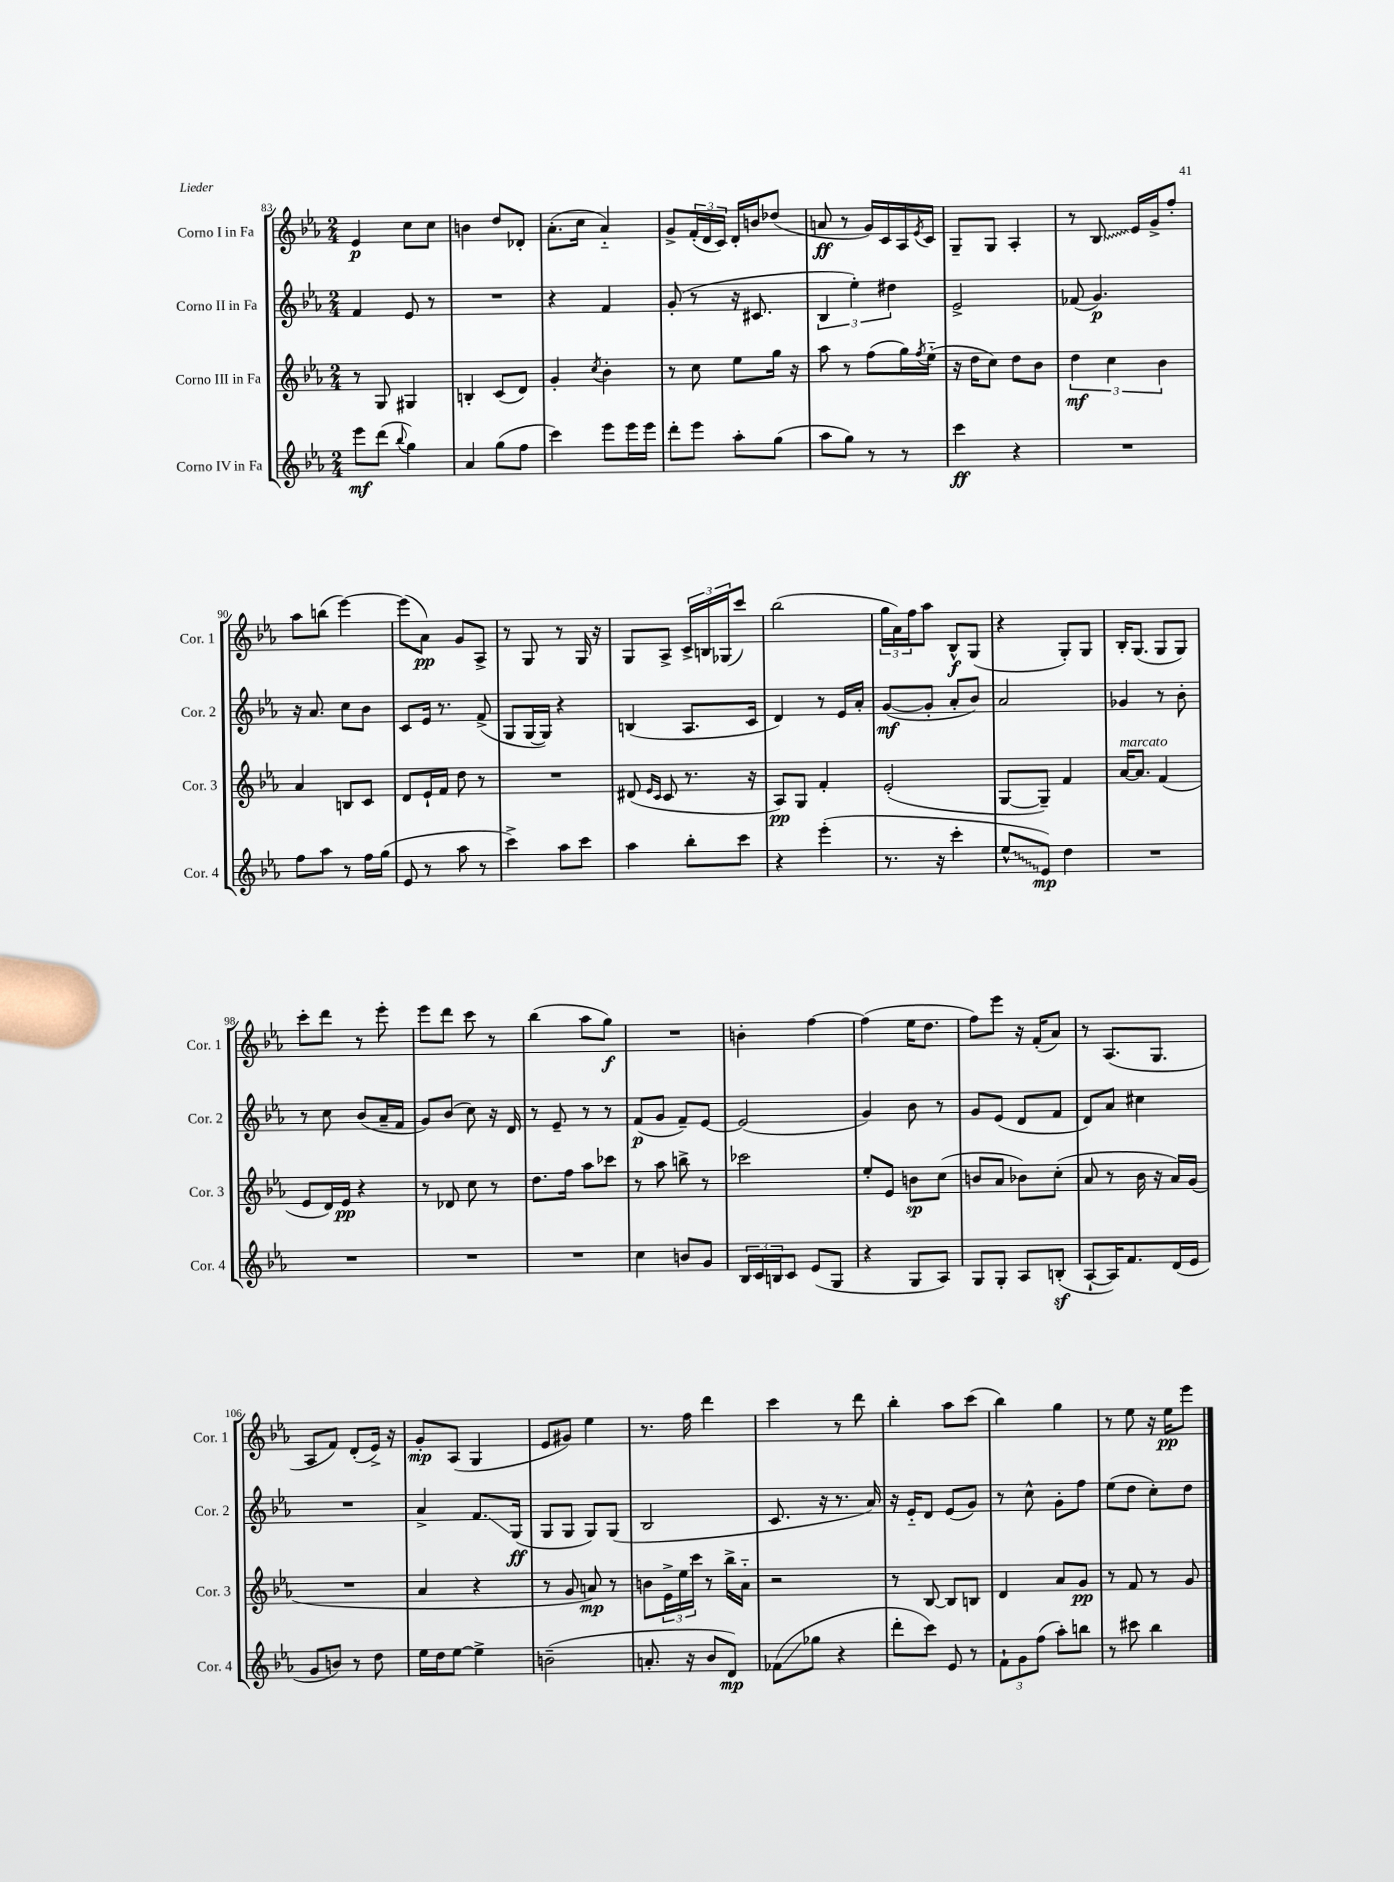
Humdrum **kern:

**kern	**kern	**kern	**kern
*staff4	*staff3	*staff2	*staff1
*clefG2	*clefG2	*clefG2	*clefG2
*k[b-e-a-]	*k[b-e-a-]	*k[b-e-a-]	*k[b-e-a-]
*M2/4	*M2/4	*M2/4	*M2/4
8eee-	8r	4f	4e-
(8ddd	8G	.	.
8qqbb-	.	.	.
4gg)	4G#	8e-	8cc
.	.	8r	8cc
=	=	=	=
4a-	4B'	2r	4b
(8gg	(8c	.	8dd
8ff	8d)	.	8d-'
=	=	=	=
4ccc)	4g'	4r	(8.a-'
.	.	.	16cc
.	8qcc	.	.
8eee-	4b-'	4f	4a-'~)
16eee-	.	.	.
16eee-	.	.	.
=	=	=	=
8ddd'	8r	(8g'	8g^
8eee-	8cc	8r	(24f'
.	.	.	24d
.	.	.	24c)
8aa-'	8ee-	16r	16d'
.	.	8.c#	16b
(8gg	16gg	.	(8dd-
.	16r	.	.
=	=	=	=
8aa-	8aa-	6B-	8a
8gg)	8r	.	8r
.	.	6ee-')	.
8r	(8ff	.	16g)
.	.	.	16c
.	.	6dd#	.
8r	16gg)	.	16A-
.	8qff	.	8qe-
.	(16ee-'~	.	16c
=	=	=	=
4ccc	16r	2e-^	8G~
.	16dd	.	.
.	8cc)	.	8G
4r	8dd	.	4A-'
.	8b-	.	.
=	=	=	=
2r	6dd	(8f-	8r
.	.	4.g)	8B-
.	6cc	.	.
.	.	.	16e-
.	.	.	16g^
.	6b-	.	.
.	.	.	8ff'
=	=	=	=
8ff	4a-	16r	8aa-
.	.	8.a-	.
8aa-	.	.	(8bb
8r	8B	8cc	[4eee-)
16ff	8c	8b-	.
(16gg	.	.	.
=	=	=	=
8e-	8d	8c	(8eee-]
8r	16e-`	16e-	8a-)
.	16f	8.r	.
8aa-	8dd	.	8g
8r	8r	(8f^	8A-^
=	=	=	=
4ccc^)	2r	8G	8r
.	.	[16G	8G
.	.	16G])	.
8aa-	.	4r	8r
8ccc	.	.	16G
.	.	.	16r
=	=	=	=
4aa-	(8d#	(4B	8G
.	16qqe-	.	.
.	16qqc	.	.
.	8c	.	8A-^
8bb-'	8.r	8.A-	24c^
.	.	.	24B
.	.	.	(24G-
8ccc	.	.	8ccc)
.	16r	16c	.
=	=	=	=
4r	8A-)	4d)	(2bb-
.	8G	.	.
(4eee-'	4f'	8r	.
.	.	16e-	.
.	.	16a-'	.
=	=	=	=
8.r	(2e-'	([8g	24gg
.	.	.	24a-)
.	.	.	24ff
.	.	8g']	8aa-
16r	.	.	.
4ccc'	.	8a-'	8B-^^
.	.	8b-)	(8G
=	=	=	=
8ee-^^	[8G	2a-	4r
8e-)	8G~])	.	.
4dd	4f	.	8G')
.	.	.	8G
=	=	=	=
2r	[16a-	4g-	16B-'
.	8.a-]	.	(8.G
.	(4f	8r	8G
.	.	8b-'	8G)
=	=	=	=
2r	8e-	8r	8ccc'
.	16d)	8cc	8ddd
.	16e-	.	.
.	4r	(8b-	8r
.	.	16a-~	8eee-'
.	.	16f	.
=	=	=	=
2r	8r	8g)	8eee-
.	8d-	(8b-	8ddd
.	8cc	8cc)	8ccc
.	8r	16r	8r
.	.	16d	.
=	=	=	=
2r	8.dd	8r	(4bb-
.	.	8e-~	.
.	16ff	.	.
.	8aa-	8r	8aa-
.	8ccc-	8r	8gg)
=	=	=	=
4cc	8r	(8f	2r
.	8aa-	8g	.
8b	8bb^	8f~)	.
8g	8r	[8e-	.
=	=	=	=
24B-	2ccc-	(2e-]	4b'
24c	.	.	.
24B	.	.	.
8c	.	.	.
(8e-	.	.	[4ff
8G	.	.	.
=	=	=	=
4r	8ee-'	4g)	(4ff]
.	8e-	.	.
8G	8b	8b-	16ee-
.	.	.	8.dd
8A-)	(8cc	8r	.
=	=	=	=
8G	8b	8g	8ff)
8G'	8a-	(8e-	8eee-
8A-	8b-)	8d	16r
.	.	.	(16f'
(8B'	(8cc'	8f	8a-)
=	=	=	=
[8A-`	8a-	8d)	8r
16A-])	8r	8a-	(8.A-
8.f	.	.	.
.	16b-	4cc#	.
.	16r	.	8.G
(16d	16a-)	.	.
16e-	(16g	.	.
=	=	=	=
8g	2r	2r	8A-
8b)	.	.	8f)
8r	.	.	(8d'
8dd	.	.	16e-^)
.	.	.	16r
=	=	=	=
16ee-	4a-	4a-^	8g'
16dd	.	.	.
[8ee-	.	.	(8A-
4ee-^]	4r	8.f	4G
.	.	(16G	.
=	=	=	=
(2b~	8r	8G	8e-
.	8g	8G	8g#)
.	8a)	8G)	4ee-
.	8r	(8G	.
=	=	=	=
8.a'	8b	2B-	8.r
.	24e-^	.	.
.	24ee-	.	.
16r	.	.	16ff
.	24ccc	.	.
8b-	8r	.	4ddd
8d)	16bb-^	.	.
.	16a-'~	.	.
=	=	=	=
(8f-	2r	8.c	4ccc
8gg-	.	.	.
.	.	16r	.
4r	.	8.r	8r
.	.	.	8ddd
.	.	16a-)	.
=	=	=	=
8ddd'	8r	16r	4bb-'
.	.	16e-'~	.
8ccc)	[8B-	8d	.
8e-	8B-]	(8e-	8aa-
8r	8B	8g)	(8ccc
=	=	=	=
12f`	4d	8r	4bb-)
12g	.	.	.
.	.	8cc^^	.
(12ff	.	.	.
8aa-')	8a-	8g'	4gg
8bb	8g	8ff	.
=	=	=	=
8r	8r	(8ee-	8r
8ccc#	8f	8dd	8ee-
4bb-	8r	8cc')	16r
.	.	.	16ee-
.	8g	8dd	8eee-
==	==	==	==
*-	*-	*-	*-
